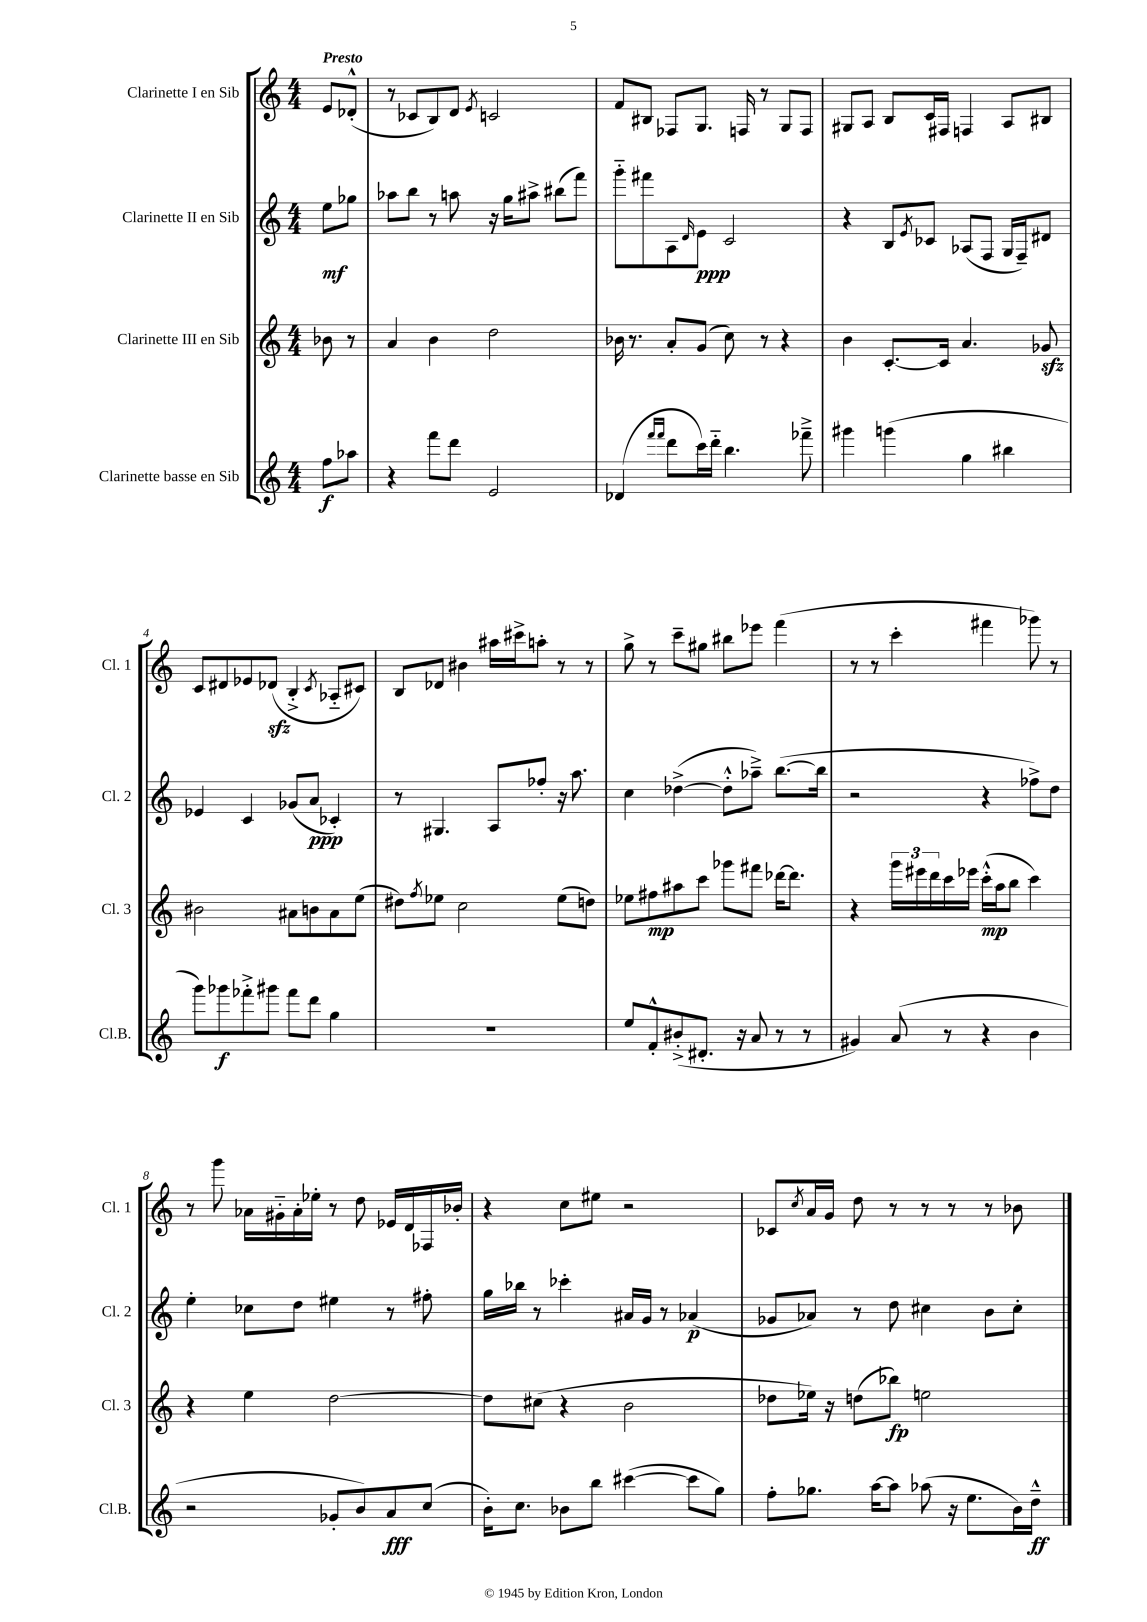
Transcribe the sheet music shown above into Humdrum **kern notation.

**kern	**dynam	**kern	**dynam	**kern	**dynam	**kern
*part4	*part4	*part3	*part3	*part2	*part2	*part1
*staff4	*staff4	*staff3	*staff3	*staff2	*staff2	*staff1
*I"Clarinette basse en Sib	*	*I"Clarinette III en Sib	*	*I"Clarinette II en Sib	*	*I"Clarinette I en Sib
*I'Cl.B.	*	*I'Cl. 3	*	*I'Cl. 2	*	*I'Cl. 1
*clefG2	*	*clefG2	*	*clefG2	*	*clefG2
*k[]	*	*k[]	*	*k[]	*	*k[]
*M4/4	*	*M4/4	*	*M4/4	*	*M4/4
=	=	=	=	=	=	=
!	!	!	!	!	!	!LO:TX:a:B:t=Presto
8ff\L	f	8b-X\	.	8ee\L	mf	8e/L
8aa-X\J	.	8r	.	8gg-X\J	.	(8d-X'^^/J
=1	=1	=1	=1	=1	=1	=1
4r	.	4a/	.	8aa-X\L	.	8r
.	.	.	.	8bb\J	.	8c-X/L
8fff\L	.	4b\	.	8r	.	8B/)
8ddd\J	.	.	.	8aan\	.	8d/J
.	.	.	.	.	.	8qe/
2e/	.	2dd\	.	16r	.	2cn/
.	.	.	.	16gg\KL	.	.
.	.	.	.	8aa#X^\J	.	.
.	.	.	.	(8bb#X\L	.	.
.	.	.	.	8fff\J)	.	.
=2	=2	=2	=2	=2	=2	=2
(4d-X/	.	16b-X\	.	8ggg\L	.	8f/L
.	.	8.r	.	.	.	.
.	.	.	.	8fff#X\	.	8B#X/J
16qqfff/LL	.	.	.	.	.	.
16qqfff/JJ	.	.	.	.	.	.
8ddd\L	.	8a'/L	.	8A\	.	8F-X/L
.	.	.	.	16qqd/	.	.
16ccc\L)	.	(8g/J	.	8e\J	ppp	8.G/J
16ddd\JJ	.	.	.	.	.	.
4.bb\	.	8cc\)	.	2c/	.	.
.	.	.	.	.	.	16Fn/
.	.	8r	.	.	.	8r
.	.	4r	.	.	.	8G/L
8fff-X~^\	.	.	.	.	.	8F/J
=3	=3	=3	=3	=3	=3	=3
4ggg#X\	.	4b\	.	4r	.	8G#X/L
.	.	.	.	.	.	8A/J
(4gggn\	.	[8.c'/L	.	8B/L	.	8B/L
.	.	.	.	8qe/	.	.
.	.	.	.	8c-X/J	.	16c/L
.	.	16c/Jk]	.	.	.	16F#X/JJ
4gg\	.	4.a/	.	(8A-X/L	.	4Fn/
.	.	.	.	8F/J	.	.
4bb#X\	.	.	.	16G/LL	.	8A/L
.	.	.	.	16F~/J)	.	.
.	.	8g-Xzz/	.	8d#X/J	.	8B#X/J
!!LO:LB:g=z
=4	=4	=4	=4	=4	=4	=4
8ggg\L)	.	2b#X\	.	4e-X/	.	8c/L
8ggg-X\	f	.	.	.	.	8d#X/
8fff-X'^\	.	.	.	4c/	.	8e-X/
8ggg#X\J	.	.	.	.	.	(8d-Xzz/J
8fff-\L	.	8a#X\L	.	(8g-X/L	.	4B'^/
8ddd\J	.	8bn\	.	8a/J	ppp	.
.	.	.	.	.	.	8qc/
4gg\	.	8a#\	.	4c-X'/)	.	8A-X/L
.	.	(8ee\J	.	.	.	8c#X/J)
=5	=5	=5	=5	=5	=5	=5
1r	.	8dd#X\L)	.	8r	.	8B/L
.	.	8qff/	.	.	.	.
.	.	8ee-X\J	.	4.G#X/	.	8d-X/J
.	.	2cc\	.	.	.	4b#X\
.	.	.	.	8A/L	.	16aa#X\LL
.	.	.	.	.	.	16ccc#X^\J
.	.	.	.	8ff-X'/J	.	8aan'\J
.	.	(8ee-\L	.	16r	.	8r
.	.	.	.	8.aa\	.	.
.	.	8ddn\J)	.	.	.	8r
=6	=6	=6	=6	=6	=6	=6
8ee/L	.	8ee-X\L	.	4cc\	.	8gg^\
8f'^^/	.	8ff#X\	mp	.	.	8r
(8b#X'^/	.	8aa#X\	.	([4dd-X^\	.	8ccc~\L
8.d#X'/J	.	8ccc\J	.	.	.	8gg#X\J
.	.	8ggg-X\L	.	8dd-'^^\L]	.	8bb#X\L
16r	.	.	.	.	.	.
8a/	.	8fff#X\J	.	8aa-X~^\J)	.	8eee-X\J
8r	.	[16ddd-X\KL	.	([8.bb\L	.	(4fff\
.	.	8.ddd-\J]	.	.	.	.
8r	.	.	.	.	.	.
.	.	.	.	16bb\Jk]	.	.
=7	=7	=7	=7	=7	=7	=7
4g#X/)	.	4r	.	2r	.	8r
.	.	.	.	.	.	8r
(8a/	.	24ggg\LL	.	.	.	4ccc'\
.	.	24eee#X\	.	.	.	.
.	.	24ddd\	.	.	.	.
8r	.	16ccc\	.	.	.	.
.	.	16eee-X\JJ	.	.	.	.
4r	.	(16ccc'^^\LL	mp	4r	.	4fff#X\
.	.	16aa\J	.	.	.	.
.	.	8bb\J	.	.	.	.
4b\	.	4ccc\)	.	8ff-X^\L)	.	8ggg-X\)
.	.	.	.	8dd\J	.	8r
!!LO:LB:g=z
=8	=8	=8	=8	=8	=8	=8
2r	.	4r	.	4ee'\	.	8r
.	.	.	.	.	.	8ggg\
.	.	4ee\	.	8cc-X\L	.	16a-X\LL
.	.	.	.	.	.	16g#X\
.	.	.	.	8dd\J	.	16a-'\
.	.	.	.	.	.	16ee-X'\JJ
8g-X'/L	.	[2dd\	.	4ee#X\	.	8r
8b/)	.	.	.	.	.	8dd\
8a/	fff	.	.	8r	.	16e-X/LL
.	.	.	.	.	.	16d/
(8cc/J	.	.	.	8ff#X'\	.	16F-X/
.	.	.	.	.	.	16b-X'/JJ
=9	=9	=9	=9	=9	=9	=9
16b'\KL)	.	8dd\L]	.	16gg\LL	.	4r
8.cc\J	.	.	.	16bb-X\JJ	.	.
.	.	(8cc#X\J	.	8r	.	.
8b-X\L	.	4r	.	4ccc-X'\	.	8cc\L
8bb\J	.	.	.	.	.	8ee#X\J
([4ccc#X\	.	2b\	.	16a#X/LL	.	2r
.	.	.	.	16g/JJ	.	.
.	.	.	.	8r	.	.
8ccc#\L]	.	.	.	(4a-X/	p	.
8gg\J)	.	.	.	.	.	.
=10	=10	=10	=10	=10	=10	=10
8ff'\L	.	8dd-X\L	.	8g-X/L	.	8c-X/L
.	.	.	.	.	.	8qcc/
8.gg-X\J	.	16ee-X\Jk)	.	8a-X/J)	.	16a/L
.	.	16r	.	.	.	16g/JJ
.	.	(8ddn\L	.	8r	.	8dd\
[16aa\KL	.	.	.	.	.	.
8aa\J]	.	8bb-X\J)	fp	8dd\	.	8r
(8aa-X\	.	2een\	.	4cc#X\	.	8r
16r	.	.	.	.	.	8r
8.ee\L	.	.	.	.	.	.
.	.	.	.	8b\L	.	8r
16b\L)	.	.	.	8cc#'\J	.	8b-X\
16dd~^^\JJ	ff	.	.	.	.	.
==	==	==	==	==	==	==
*-	*-	*-	*-	*-	*-	*-
